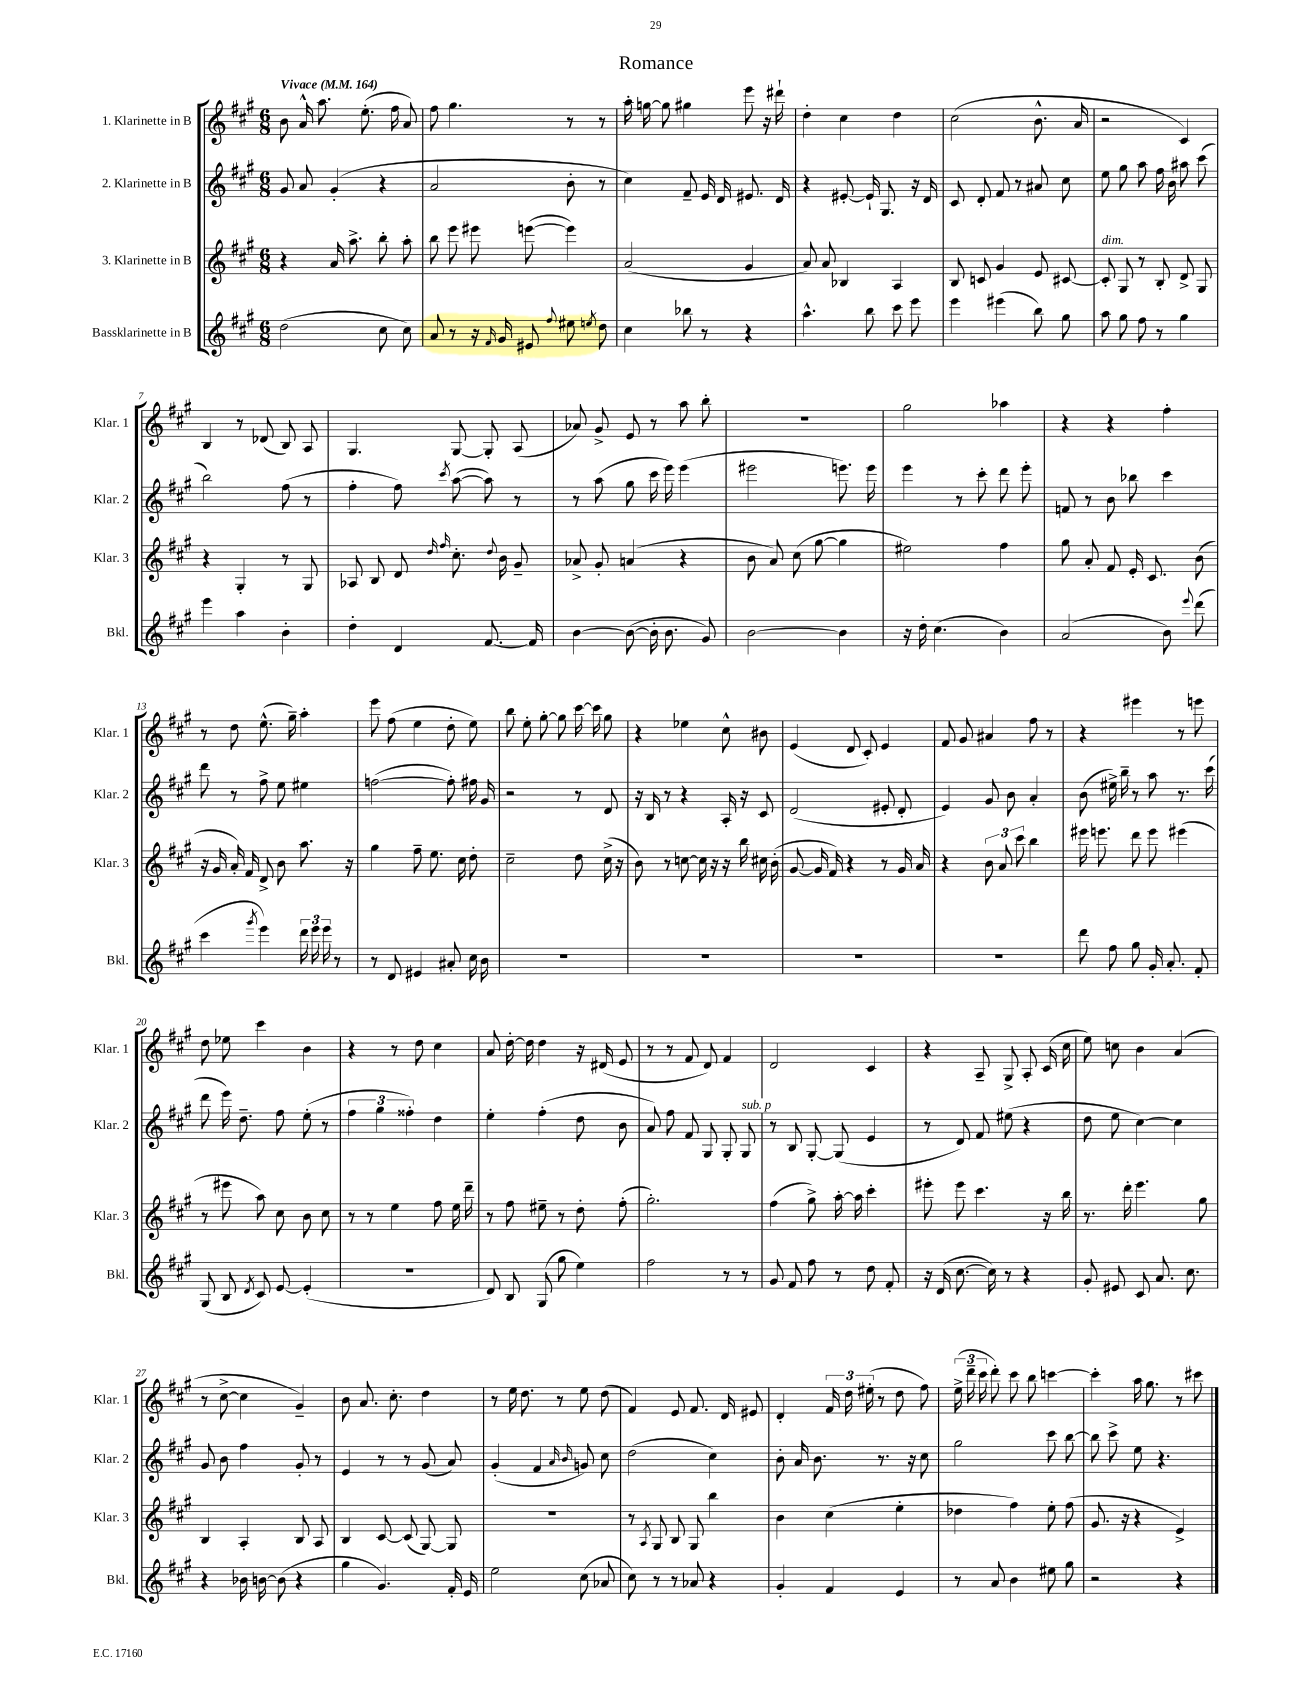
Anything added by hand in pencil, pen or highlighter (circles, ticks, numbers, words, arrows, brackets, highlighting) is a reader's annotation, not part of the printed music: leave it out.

**kern	**kern	**kern	**kern
*part4	*part3	*part2	*part1
*staff4	*staff3	*staff2	*staff1
*I"Bassklarinette in B	*I"3. Klarinette in B	*I"2. Klarinette in B	*I"1. Klarinette in B
*I'Bkl.	*I'Klar. 3	*I'Klar. 2	*I'Klar. 1
*clefG2	*clefG2	*clefG2	*clefG2
*k[f#c#g#]	*k[f#c#g#]	*k[f#c#g#]	*k[f#c#g#]
*M6/8	*M6/8	*M6/8	*M6/8
*MM164	*MM164	*MM164	*MM164
=1	=1	=1	=1
!	!	!	!LO:TX:a:B:t=Vivace
(2dd\	4r	8g#/	8b\
.	.	8a/	16a^^/
.	.	.	8.aa\
.	16a/	(4g#'/	.
.	8.aa^\	.	.
.	.	.	(8.ee'\
8cc#\	8bb'\	4r	.
.	.	.	16ff#\
8cc#\)	8aa'\	.	8a/)
=2	=2	=2	=2
8a/	8bb\	2a/	8ff#\
8r	8eee\	.	4.gg#\
16r	8eee#X\	.	.
16qqf#/	.	.	.
16g#/	.	.	.
8e#X/	([8eeen\	.	.
8qqff#/	.	.	.
8ee#X\	4eee\])	8b'\	8r
8qeen/	.	.	.
8dd\	.	8r	8r
=3	=3	=3	=3
4cc#\	(2a/	4cc#\)	16aa'\
.	.	.	[16ggn\
.	.	.	8gg\]
8bb-X\	.	8f#~/	4gg#X\
8r	.	16e/	.
.	.	16d/	.
4r	4g#/	8.e#X/	8eee\
.	.	.	16r
.	.	16d/	16ddd#X`\
=4	=4	=4	=4
4.aa^^\	8a/)	4r	4dd'\
.	8a/	.	.
.	4B-X/	[8e#X'/	4cc#\
8bb\	.	16e#`/]	.
.	.	8.G#/	.
8ccc#\	4A/	.	4dd\
8eee\	.	16r	.
.	.	16d/	.
=5	=5	=5	=5
4eee\	8B/	8c#/	(2cc#\
.	8cn/	8d'/	.
(4eee#X\	4g#/	8f#/	.
.	.	8r	.
8bb\)	8e/	8a#X/	8.b^^\
8gg#\	[8c#X/	8cc#\	.
.	.	.	16a/
=6	=6	=6	=6
!	!LO:TX:a:i:t=dim.	!	!
8aa\	8c#'/]	8ee\	2r
8gg#\	8G#/	8gg#\	.
8ff#\	8r	8aa\	.
8r	8B'/	16ff#\	.
.	.	16b\	.
4gg#\	8d^/	8aa#X\	4c#/)
.	8G#/	(8ccc#\	.
!!LO:LB:g=z
=7	=7	=7	=7
4eee\	4r	2bb\)	4B/
4aa\	4G#'/	.	8r
.	.	.	(8d-X/
4b'\	8r	(8ff#\	8B/)
.	8G#/	8r	8A/
=8	=8	=8	=8
4dd'\	8A-X/	4ff#'\	4.G#/
.	8B/	.	.
4d/	8d/	8ff#\)	.
.	16qqdd/	.	.
.	16qqff#/	8qccc#/	.
.	8.cc#'\	([8aa\	[8G#/
[8.f#/	.	8aa\])	8G#'/]
.	8qqdd/	.	.
.	16b\	.	.
.	8g#~/	8r	(8A/
16f#/]	.	.	.
=9	=9	=9	=9
[4b\	8a-X^/	8r	8a-X/)
.	8g#'/	(8aa\	8g#^/
(8b\_	(4an/	8gg#\	8e/
16b'\]	.	16ccc#\	8r
8.b\	.	16eee\)	.
.	4r	(4eee\	8aa\
8g#/)	.	.	8bb'\
=10	=10	=10	=10
[2b\	8b\	2eee#X\	2.r
.	8a/)	.	.
.	(8cc#\	.	.
.	[8gg#\	.	.
4b\]	4gg#\]	8.eeen\)	.
.	.	16eee\	.
=11	=11	=11	=11
16r	2ee#X\)	4eee\	2gg#\
16dd'\	.	.	.
(4.cc#\	.	.	.
.	.	8r	.
.	.	8ccc#'\	.
4b\)	4ff#\	8ddd\	4aa-X\
.	.	8eee'\	.
=12	=12	=12	=12
(2a/	8gg#\	8fn/	4r
.	8a'/	8r	.
.	8f#/	8b\	4r
.	16e'/	8bb-X\	.
.	8.c#/	.	.
8b\)	.	4ccc#\	4ff#'\
8qqeee/	.	.	.
(8ddd\	(8b\	.	.
!!LO:LB:g=z
=13	=13	=13	=13
4ccc#\	16r	8ddd\	8r
.	16g#/	.	.
.	16a'/)	8r	8dd\
.	16f#/	.	.
8qggg#/	.	.	.
4eee\)	8d^/	8ff#^\	(8.ee^^\
.	8b\	8ee\	.
.	.	.	16gg#~\)
24ddd\	8.aa\	4ee#X\	4aa'\
24eee\	.	.	.
24eee\	.	.	.
8r	.	.	.
.	16r	.	.
=14	=14	=14	=14
8r	4gg#\	([2ffn\	8eee\
8d/	.	.	(8ff#\
4e#X/	8ff#~\	.	4ee\
.	8.ee\	.	.
8a#X'/	.	8ff'\])	8dd'\
.	16cc#\	.	.
16cc#\	8dd'\	16ff#X\	8ee\)
16b\	.	16g#/	.
=15	=15	=15	=15
2.r	2cc#~\	2r	8bb\
.	.	.	8ee'\
.	.	.	[8gg#'\
.	.	.	8gg#\]
.	8dd\	8r	[16ccc#\
.	.	.	16ccc#\]
.	(16cc#^\	8d/	8gg#\
.	16r	.	.
=16	=16	=16	=16
2.r	8b\)	16r	4r
.	.	16B/	.
.	8r	8r	.
.	[8ccn\	4r	4ee-X\
.	16cc\]	.	.
.	16r	.	.
.	16r	16A'/	8cc#^^\
.	16bb\	16r	.
.	16cc#X\	8c#/	8b#X\
.	(16b'\	.	.
=17	=17	=17	=17
2.r	[8g#/	(2d/	(4e/
.	16g#/]	.	.
.	16f#/)	.	.
.	4r	.	8d/
.	.	.	8c#'/)
.	8r	8e#X'/	4e/
.	16g#/	8d'/	.
.	16a/	.	.
=18	=18	=18	=18
2.r	4r	4e/)	8f#/
.	.	.	8g#/
.	12b\	8g#/	4a#X/
.	12a/	.	.
.	.	8b\	.
.	12ccc#\	.	.
.	4bb\	4a'/	8ff#\
.	.	.	8r
=19	=19	=19	=19
8ddd\	16eee#X\	(8b\	4r
.	8.eeen\	.	.
8ff#\	.	16ee#X^\)	.
.	.	16bb~\	.
8gg#\	8ddd\	8r	4eee#X\
16g#'/	8eee\	8aa\	.
8.a'/	.	.	.
.	(4eee#X\	8.r	8r
8f#'/	.	.	8eeen\
.	.	(16ccc#\	.
!!LO:LB:g=z
=20	=20	=20	=20
(8G#/	8r	8ddd\	8dd\
8B/	8eee#X\	16eee\)	8ee-X\
.	.	8.dd~\	.
8qd/	.	.	.
8c#/)	8aa\)	.	4ccc#\
[8e/	8cc#\	8ff#\	.
(4e'/]	8b\	(8ee'\	4b\
.	8cc#\	8r	.
=21	=21	=21	=21
2.r	8r	6ff#\	4r
.	8r	.	.
.	.	6gg#\	.
.	4ee\	.	8r
.	.	6ff##X'\)	.
.	.	.	8dd\
.	8ff#\	4dd\	4cc#\
.	16ee\	.	.
.	16ddd~\	.	.
=22	=22	=22	=22
8d/)	8r	4ee'\	8a/
8B/	8ff#\	.	[16dd'\
.	.	.	16dd\]
(8G#/	8ee#X~\	(4ff#'\	4dd\
8gg#\	8r	.	.
4ee\)	8dd'\	8dd\	16r
.	.	.	(16d#X/
.	(8ff#'\	8b\	8e/
=23	=23	=23	=23
2ff#\	2.gg#'\)	8a/)	8r
.	.	8ff#\	8r
.	.	8f#/	8f#/
.	.	8G#/	8d/)
8r	.	8G#'/	4f#/
!	!	!LO:TX:a:i:t=sub. p	!
8r	.	8G#/	.
=24	=24	=24	=24
8g#/	(4ff#\	8r	2d/
8f#/	.	8B/	.
8ff#\	8gg#^\)	[8G#'/	.
8r	[16aa'\	(8G#/]	.
.	16aa\]	.	.
8dd\	4ccc#'\	4e/	4c#/
8f#'/	.	.	.
=25	=25	=25	=25
16r	8eee#X'\	8r	4r
(16d/	.	.	.
[8.cc#\	8eee#\	8d/)	.
.	4.ccc#\	8f#/	8A~/
16cc#\])	.	.	.
8r	.	(8ee#X\	8G#^/
4r	.	4r	8A'/
.	16r	.	(16c#/
.	16bb\	.	16cc#\
=26	=26	=26	=26
8g#'/	8.r	8dd\	8ee\)
8e#X/	.	8ee\	8ccn\
.	16ddd'\	.	.
8c#/	4.eee\	[4cc#\)	4b\
8.a/	.	.	.
.	.	4cc#\]	(4a/
8.cc#\	.	.	.
.	8gg#\	.	.
!!LO:LB:g=z
=27	=27	=27	=27
4r	4B/	8g#/	8r
.	.	8b\	[8cc#^\
16b-X\	4A'/	4ff#\	4cc#\]
[16bn\	.	.	.
(8b\]	.	.	.
4r	8B/	8g#'/	4g#~/)
.	8A/	8r	.
=28	=28	=28	=28
4gg#\	4B/	4e/	8b\
.	.	.	8.a/
4.g#/)	[8c#/	8r	.
.	.	.	8.cc#'\
.	(8c#/]	8r	.
.	[8G#/)	(8g#/	4dd\
16f#'/	8G#/]	8a/)	.
16e/	.	.	.
=29	=29	=29	=29
2ee\	2.r	(4g#'/	8r
.	.	.	16ee\
.	.	.	8.dd\
.	.	4f#/	.
.	.	.	8r
.	.	16qqa/	.
.	.	16qqb/	.
(8cc#\	.	8gn/)	8ee\
8a-X/	.	8cc#\	(8dd\
=30	=30	=30	=30
8cc#\)	8r	(2dd\	4f#/)
.	8qA/	.	.
8r	8G#/	.	.
8r	8B/	.	8e/
8a-X/	8G#/	.	8.f#/
4r	4bb\	4cc#\)	.
.	.	.	16d/
.	.	.	8e#X/
=31	=31	=31	=31
4g#'/	4b\	8b'\	4d'/
.	.	16a/	.
.	.	8.b\	.
4f#/	(4cc#\	.	24f#/
.	.	.	24dd\
.	.	.	(24ee#X'\
.	.	8.r	8r
4e/	4ee'\	.	8dd\
.	.	16r	.
.	.	8cc#\	8ff#\)
=32	=32	=32	=32
8r	4dd-X\	2gg#\	(24ee^\
.	.	.	24ddd~\
.	.	.	24ccc#\
8a/	.	.	8ddd'\)
4b\	4ff#\)	.	8ccc#\
.	.	.	8bb\
8ee#X\	8ee'\	8ccc#\	[4cccn\
8gg#\	(8ff#\	[8bb\	.
=33	=33	=33	=33
2r	8.g#/	8bb\]	4ccc'\]
.	.	8ccc#^\	.
.	16r	.	.
.	4r	8ee\	16aa\
.	.	.	8.gg#\
.	.	4.r	.
4r	4e^/)	.	8r
.	.	.	8ccc#X\
==	==	==	==
*-	*-	*-	*-
